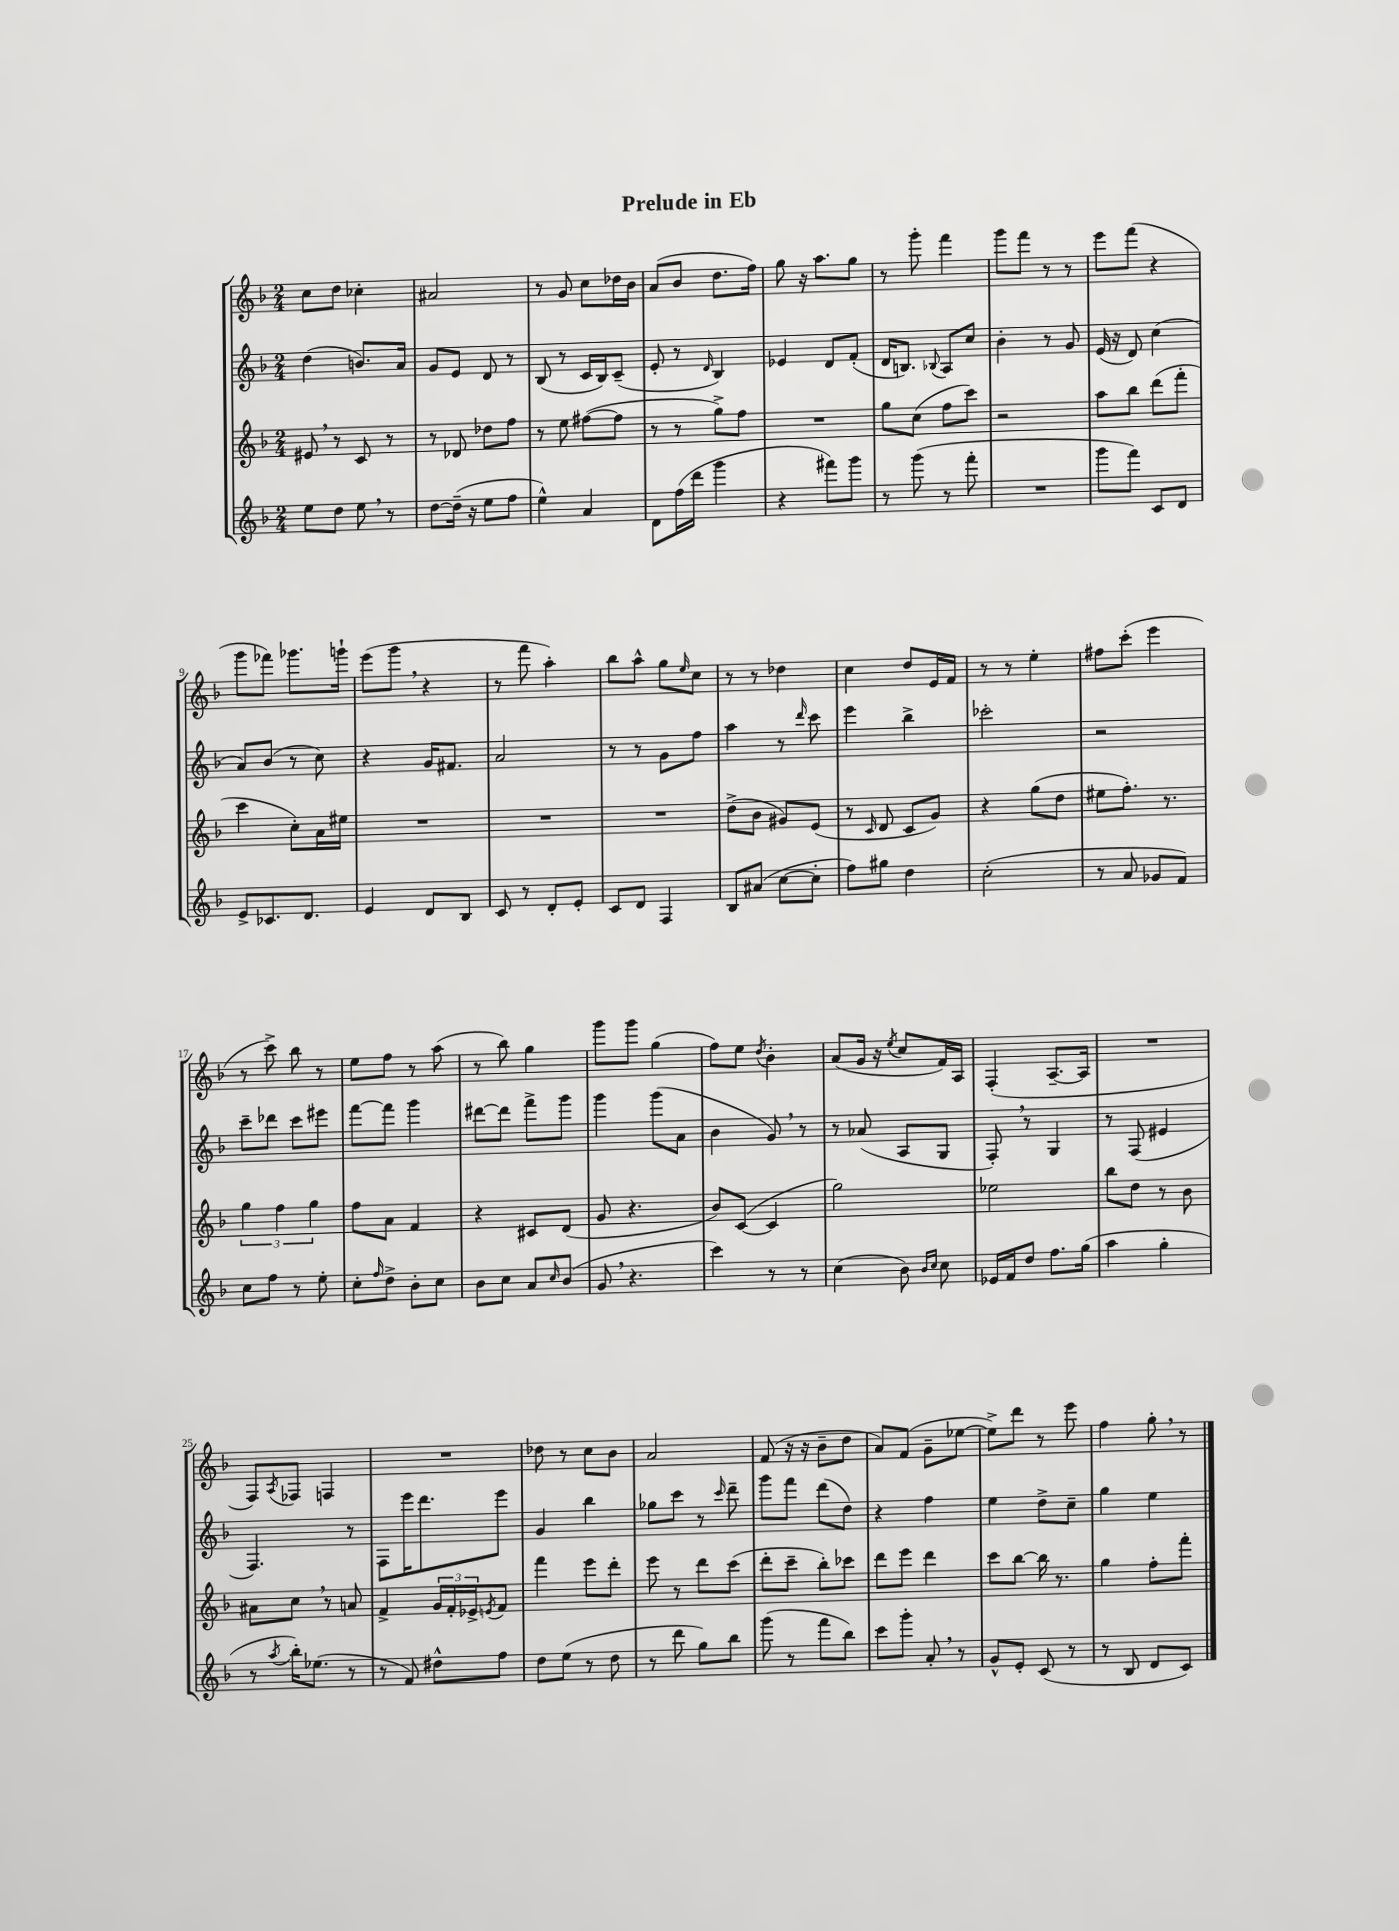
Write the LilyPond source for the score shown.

\header { title = "Prelude in Eb" }
<<
\new StaffGroup <<
\new Staff = "s0" {
    \clef treble \key f \major \numericTimeSignature \time 2/4
    c''8 d''8 ces''4-. |
    ais'2 |
    r8 g'8 c''8 des''16 bes'16 |
    a'8( bes'8 d''8. f''16) |
    g''8 r16 a''8. g''8 |
    r8 g'''8-. f'''4 |
    g'''8 f'''8 r8 r8 |
    e'''8 f'''8( r4 |
    g'''8 fes'''8) ges'''8. g'''16-! |
    e'''8( g'''8 \breathe r4 |
    r8 f'''8 a''4-.) |
    bes''8 a''8-^ g''8 \grace { e''16 } c''8 |
    r8 r8 des''4 |
    c''4 d''8 e'16 f'16 |
    r8 r8 e''4-. |
    fis''8 c'''8-.( e'''4 |
    r8 c'''8->) bes''8 r8 |
    e''8 f''8 r8 a''8( |
    r8 bes''8) g''4 |
    g'''8 g'''8 g''4( |
    f''8) e''8 \acciaccatura { d''8 } bes'4-. |
    a'8( g'16 r16 \acciaccatura { e''8 } c''8 f'16) a16 |
    f4-.( a8.~-- a16 |
    R2 |
    f8) \acciaccatura { a8 } fes8 f4 |
    R2 |
    des''8 r8 c''8 bes'8 |
    a'2 |
    f'8( r16 r16 bes'8-- d''8 |
    a'8) f'8( g'8-- ees''8~ |
    ees''8->) d'''8 r8 e'''8 |
    f''4 g''8-. \breathe r8 \bar "|." |
}
\new Staff = "s1" {
    \clef treble \key f \major \numericTimeSignature \time 2/4
    d''4( b'8.) a'16 |
    g'8 e'8 d'8 r8 |
    bes8( r8 c'16 bes16) c'8--( |
    e'8-. r8 \grace { d'16 } bes4) |
    ees'4 d'8 f'8-.( |
    d'16 b8.) \appoggiatura { bes8 } a8 c''8 |
    bes'4-. r8 g'8 |
    e'16( r16 d'8) c''4( |
    a'8) bes'8( r8 c''8) |
    r4 g'16 fis'8. |
    a'2 |
    r8 r8 g'8 f''8 |
    a''4 r8 \grace { d'''16 } c'''8 |
    e'''4 bes''4-> |
    ces'''2-. |
    r2 |
    c'''8-- des'''8 c'''8 eis'''8 |
    f'''8~ f'''8 g'''4 |
    dis'''8~ dis'''8 f'''8-> g'''8 |
    g'''4 g'''8( a'8 |
    bes'4 g'8) \breathe r8 |
    r8 aes'8( a8 g8 |
    f8-.) \breathe r8 g4 |
    r8 f8( eis'4 |
    f4.) r8 |
    f8 e'''16 d'''8. e'''8 |
    g'4 bes''4 |
    ges''8 c'''8 r8 \grace { c'''16 } d'''8-- |
    g'''8 f'''8 d'''8( d''8) |
    r4 f''4 |
    e''4 d''8-> c''8-- |
    g''4 e''4 \bar "|." |
}
\new Staff = "s2" {
    \clef treble \key f \major \numericTimeSignature \time 2/4
    eis'8 \breathe r8 c'8 r8 |
    r8 des'8 des''8 f''8 |
    r8 e''8 fis''8~( fis''8 |
    r8 r8 g''8->) f''8 |
    R2 |
    g''8 c''8( f''8 c'''8) |
    r2 |
    a''8 bes''8 d'''8( f'''8-. |
    c'''4 c''8-.) a'16 eis''16 |
    R2 |
    R2 |
    R2 |
    d''8->( bes'8 gis'8) e'8( |
    r8 \grace { c'16 } d'8 c'8 g'8) |
    r4 g''8( d''8 |
    eis''8 f''8.-.) r8. |
    \tuplet 3/2 { g''4 f''4 g''4 } |
    f''8 a'8 f'4 |
    r4 cis'8 d'8( |
    g'8 r4. |
    bes'8) c'8~( c'4 |
    g''2) |
    ees''2 |
    bes''8 d''8 r8 bes'8 |
    ais'8 c''8 \breathe r8 a'8 |
    f'4-> \tuplet 3/2 { g'16 f'16-. ees'16-> } \acciaccatura { e'8 } f'8 |
    f'''4 e'''8 d'''8-. |
    e'''8 r8 d'''8 c'''8( |
    d'''8-. c'''8-- bes''8-.) ces'''8 |
    d'''8 e'''8 d'''4 |
    c'''8 bes''8~ bes''16 r8. |
    g''4 f''8-. f'''8-. \bar "|." |
}
\new Staff = "s3" {
    \clef treble \key f \major \numericTimeSignature \time 2/4
    e''8 d''8 e''8 \breathe r8 |
    d''8~ d''16--( r16 e''8 f''8 |
    e''4-^) a'4 |
    d'8 f''16( d'''16 g'''4 |
    r4 fis'''8) g'''8 |
    r8 g'''8( r8 f'''8-. |
    R2 |
    g'''8 f'''8) c'8 d'8 |
    e'8-> ces'8. d'8. |
    e'4 d'8 bes8 |
    c'8 r8 d'8-. e'8-. |
    c'8 d'8 f4 |
    bes8 ais'8( c''8~ c''8-. |
    f''8) gis''8 d''4 |
    c''2-.( |
    r8 a'8 ges'8 f'8) |
    c''8 f''8 r8 e''8-. |
    c''8-. \grace { f''16 } d''8-> bes'8-. c''8 |
    bes'8 c''8 a'8 \grace { c''16 } bes'8( |
    g'8 \breathe r4. |
    c'''4) r8 r8 |
    c''4( bes'8) \grace { bes'16 c''16 } c''8 |
    ees'16 f'16 d''8 f''8. g''16( |
    a''4 g''4-. |
    r8 \acciaccatura { a''8 } bes''16-.) ees''8.( r8 |
    r8 f'8) dis''8-^ f''8 |
    d''8 e''8( r8 d''8 |
    r8 d'''8 g''8) bes''8 |
    g'''8( r8 f'''8 bes''8) |
    c'''8 g'''8-. a'8-. \breathe r8 |
    g'8-^ e'8-. c'8( r8 |
    r8 bes8 d'8 c'8) \bar "|." |
}
>>
>>
